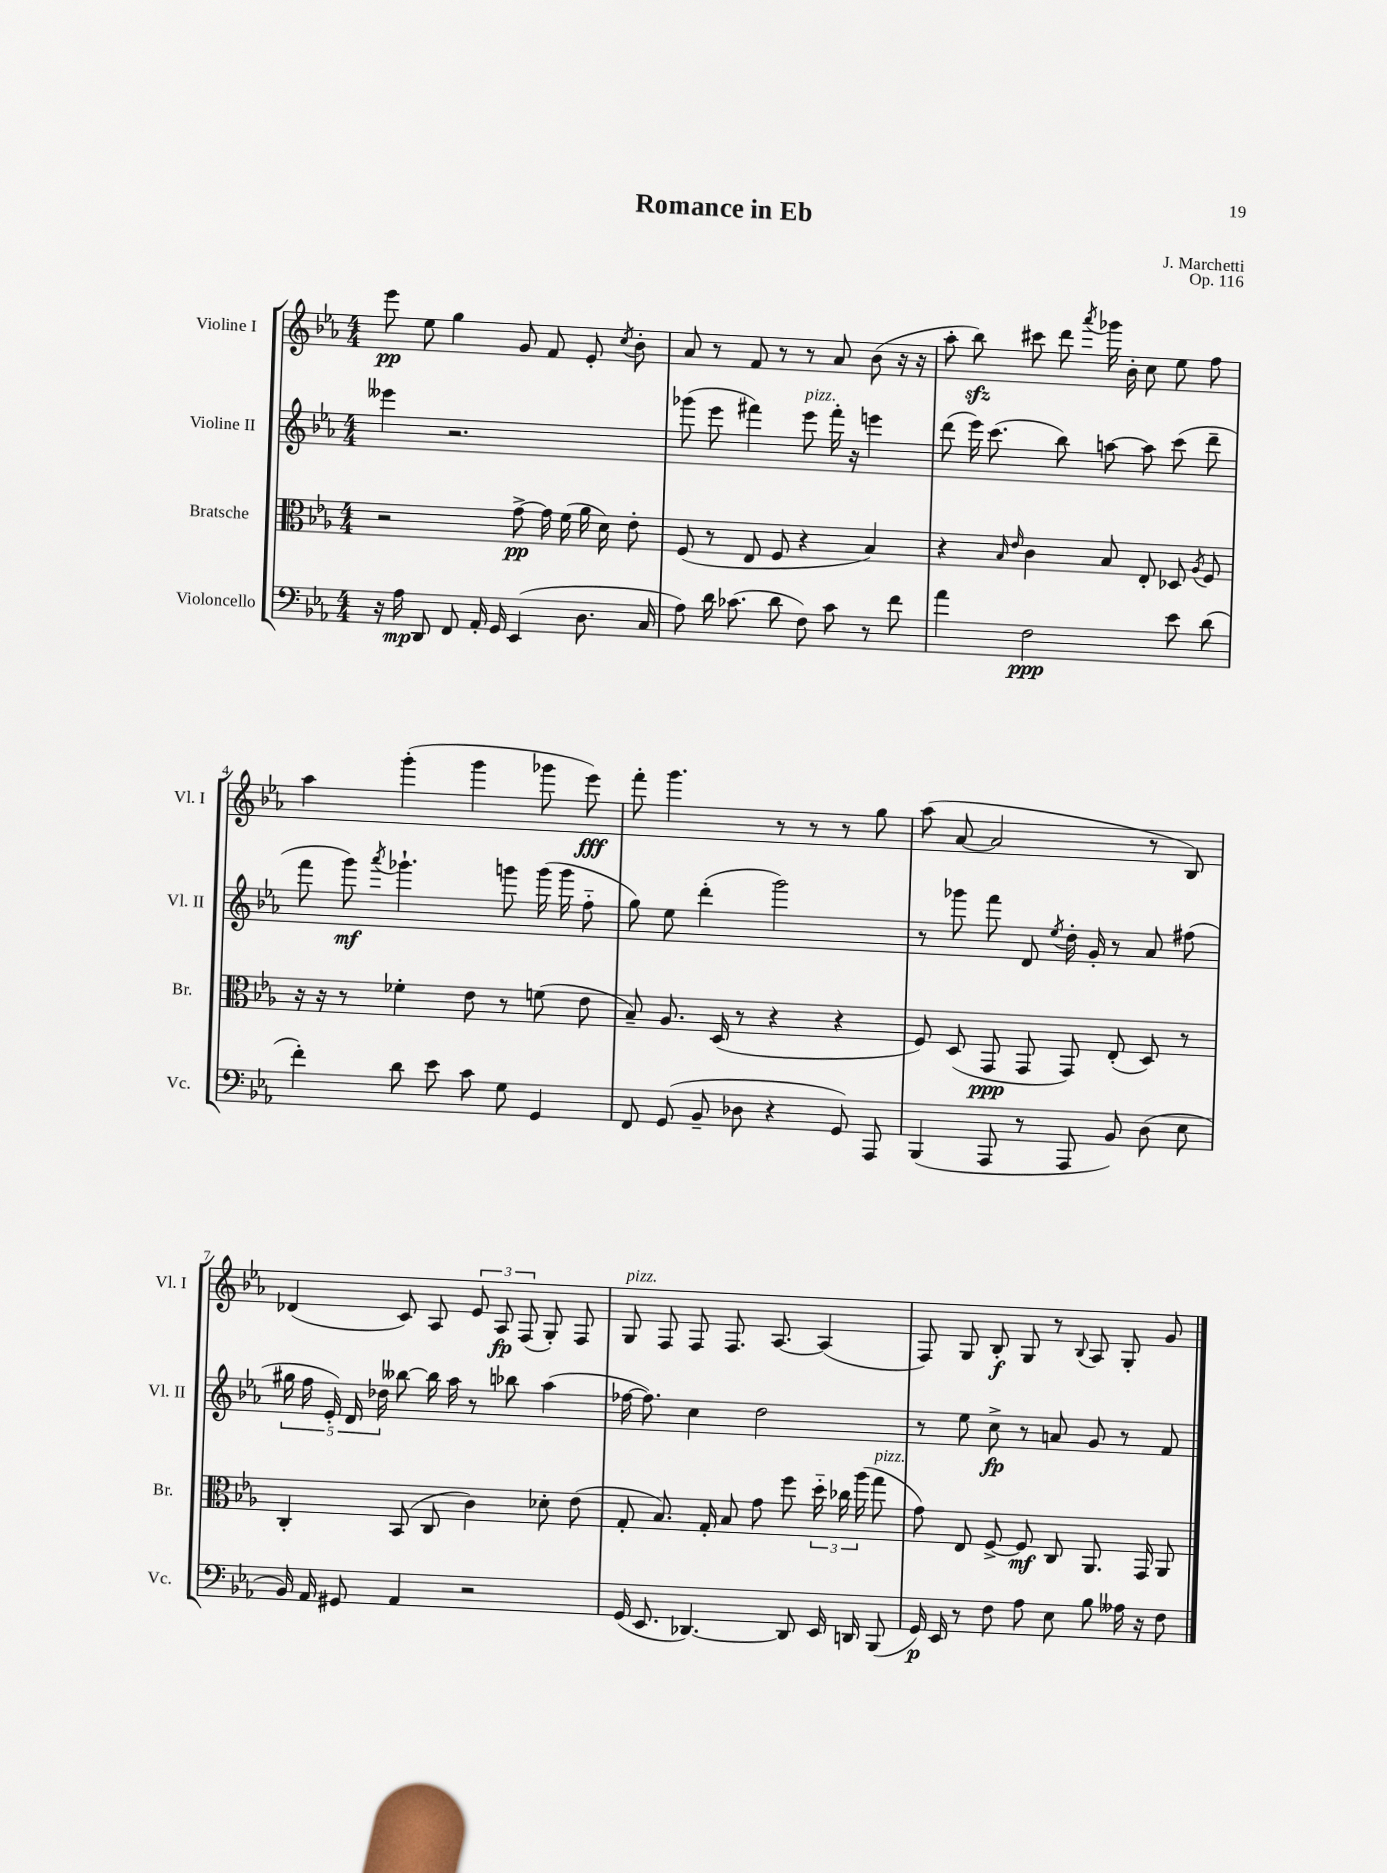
\header { title = "Romance in Eb" composer = "J. Marchetti" opus = "Op. 116" }
<<
\new StaffGroup <<
\new Staff = "s0" \with { instrumentName = "Violine I" shortInstrumentName = "Vl. I" } {
    \clef treble \key ees \major \numericTimeSignature \time 4/4
    \autoBeamOff ees'''8\pp ees''8 g''4 g'8 f'8 ees'8-. \acciaccatura { c''8 } bes'8-. |
    aes'8 r8 f'8 r8 r8 aes'8 bes'8( r16 r16 |
    aes''8-. bes''8\sfz) cis'''8 d'''8 \acciaccatura { aes'''8 } ges'''16 bes'16-. c''8 ees''8 f''8 |
    aes''4 g'''4-.( g'''4 ges'''8 ees'''8\fff) |
    f'''8-. g'''4. r8 r8 r8 g''8 |
    aes''8( aes'8~ aes'2 r8 bes8) |
    des'4( c'8) aes8 \tuplet 3/2 { ees'8 aes8\fp f8( } g8-.) f8 |
    g8^\markup { \italic "pizz." } f8 f8 f8. aes8.~ aes4( |
    f8) g8 bes8-.\f g8 r8 \appoggiatura { bes8 } aes8 g8-. g'8 \bar "|." |
}
\new Staff = "s1" \with { instrumentName = "Violine II" shortInstrumentName = "Vl. II" } {
    \clef treble \key ees \major \numericTimeSignature \time 4/4
    \autoBeamOff eeses'''4 r2. |
    ges'''8( ees'''8 fis'''4) ees'''8^\markup { \italic "pizz." } fis'''16-. r16 e'''4 |
    d'''8( ees'''16) c'''8.( bes''8) a''8~ a''8 c'''8( d'''8-- |
    f'''8 g'''8\mf) \acciaccatura { aes'''8 } ges'''4.-! g'''8 g'''16( g'''16 f''8-_ |
    g''8) ees''8 d'''4-.( g'''2) |
    r8 ges'''8 f'''8 d'8 \acciaccatura { ees''8 } d''16-. g'16-. r8 aes'8 fis''8( |
    \tuplet 5/4 { gis''16 f''16 ees'16-.) d'16 des''16 } beses''8~ beses''16 aes''16 r8 bes''8 aes''4( |
    fes''16~ fes''8.) c''4 d''2 |
    r8 ees''8 c''8->\fp r8 a'8 g'8 r8 f'8 \bar "|." |
}
\new Staff = "s2" \with { instrumentName = "Bratsche" shortInstrumentName = "Br." } {
    \clef alto \key ees \major \numericTimeSignature \time 4/4
    \autoBeamOff r2 g'8~->\pp g'16 f'16( aes'16 d'16) ees'8-. |
    f8( r8 ees8 f8 r4 bes4) |
    r4 \grace { bes16 ees'16 } c'4 bes8 ees8-. des8 \acciaccatura { aes8 } f8 |
    r16 r16 r8 fes'4-. ees'8 r8 f'8( ees'8 |
    bes8--) aes8. d16( r8 r4 r4 |
    f8) d8( g,8\ppp g,8 g,8) ees8-.( d8) r8 |
    c4-. bes,8( c8 c'4) des'8-. ees'8( |
    g8-. bes8.) g16-. bes8 g'8 f''8 \tuplet 3/2 { d''16-_ ces''16 aes''16( } g''8^\markup { \italic "pizz." } |
    g'8) ees8 f8~-> f8\mf c8 aes,8. g,16 aes,8 \bar "|." |
}
\new Staff = "s3" \with { instrumentName = "Violoncello" shortInstrumentName = "Vc." } {
    \clef bass \key ees \major \numericTimeSignature \time 4/4
    \autoBeamOff r16 aes16\mp d,8 f,8 aes,16-. g,16 ees,4( d8. c16 |
    aes8) d'16 ces'8.( d'8 f8) ces'8 r8 f'8 |
    aes'4 f2\ppp ees'8 d'8( |
    f'4-.) d'8 ees'8 c'8 g8 g,4 |
    f,8 g,8( bes,8-- des8 r4 g,8) aes,,8 |
    bes,,4( aes,,8 r8 aes,,8 bes,8) d8( ees8 |
    bes,16) aes,16 gis,8 aes,4 r2 |
    g,16( ees,8. des,4.~) des,8 ees,16 d,16 bes,,8( |
    g,16\p) ees,16 r8 f8 aes8 ees8 bes8 aeses16 r16 f8 \bar "|." |
}
>>
>>
